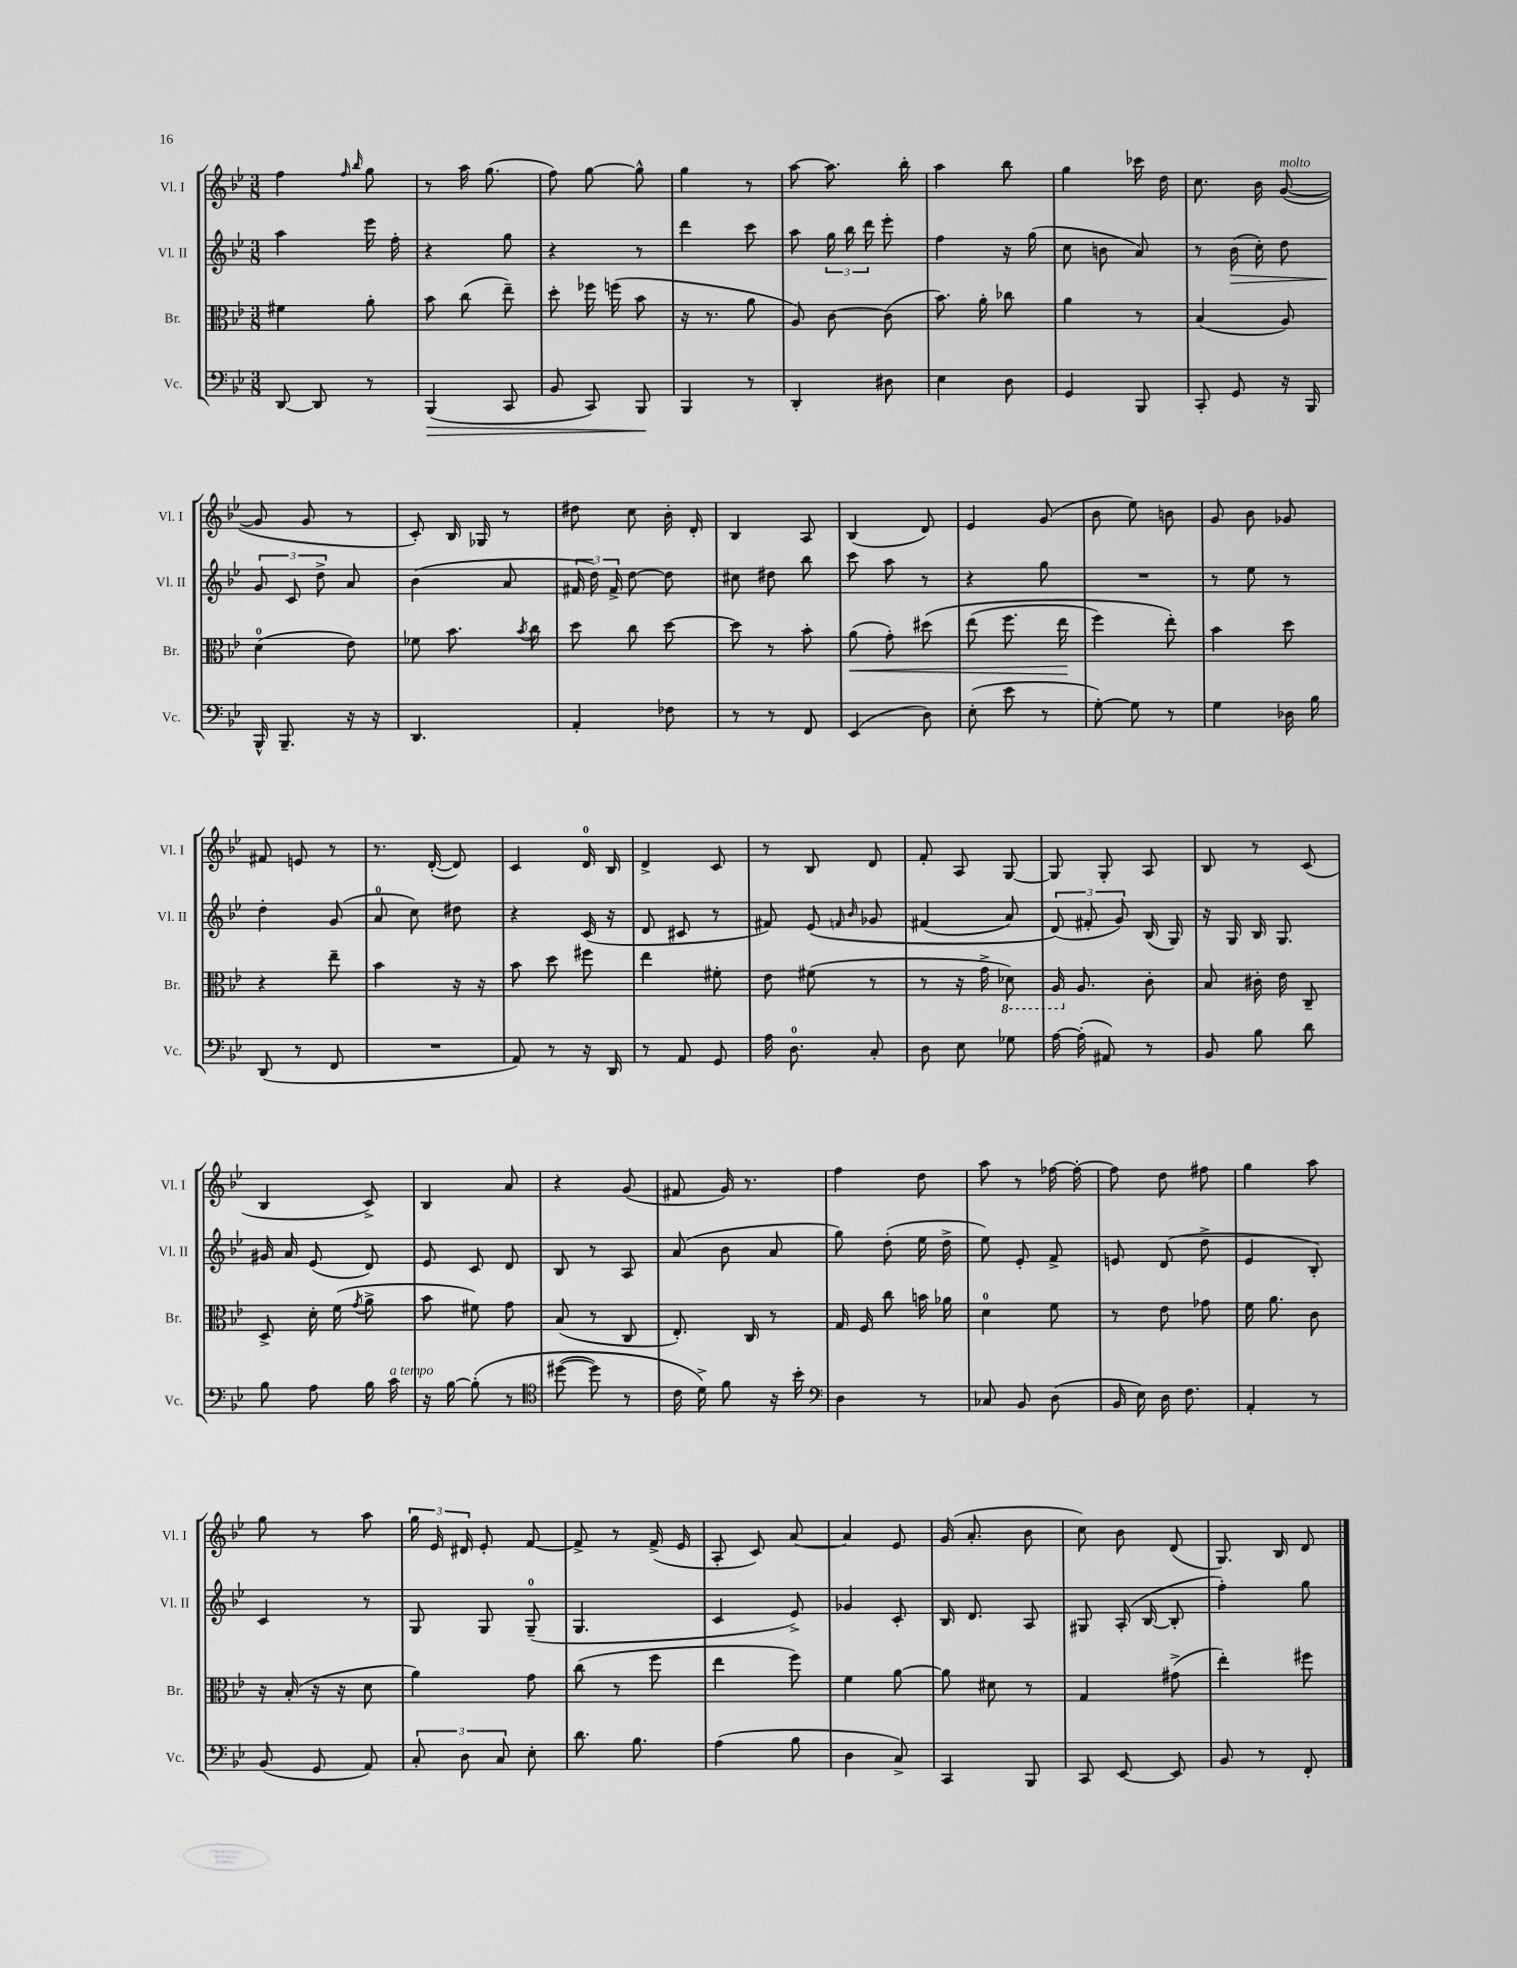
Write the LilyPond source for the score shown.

<<
\new StaffGroup <<
\new Staff = "s0" \with { instrumentName = "Vl. I" shortInstrumentName = "Vl. I" } {
    \clef treble \key bes \major \numericTimeSignature \time 3/8
    \autoBeamOff f''4 \grace { f''16 bes''16 } g''8 |
    r8 a''16 g''8.( |
    f''8) g''8~ g''8-^ |
    g''4 r8 |
    a''8~ a''8. bes''16-. |
    a''4 bes''8 |
    g''4 ces'''16 d''16 |
    c''8. bes'16 g'8~^\markup { \italic "molto" }( |
    g'8 g'8 r8 |
    c'8-.) bes16 ges16 r8 |
    dis''8 c''8 bes'16-. d'16-. |
    bes4 a8 |
    bes4( d'8) |
    ees'4 g'8( |
    bes'8 ees''8) b'8 |
    g'8 bes'8 ges'8 |
    fis'8 e'8 r8 |
    r8. d'16~-.( d'8) |
    c'4 d'16-0 bes16 |
    d'4-> c'8 |
    r8 bes8 d'8 |
    f'8-. a8 g8~ |
    g8 g8-. a8 |
    bes8 r8 c'8( |
    bes4 c'8->) |
    bes4 a'8 |
    r4 g'8( |
    fis'8 g'16) r8. |
    f''4 d''8 |
    a''8 r8 fes''16~ fes''16~-. |
    fes''8 d''8 fis''8 |
    g''4 a''8 |
    g''8 r8 a''8 |
    \tuplet 3/2 { g''16 ees'16 dis'16 } ees'8-. f'8~ |
    f'8-> r8 f'16->( ees'16 |
    a8-. c'8) a'8~ |
    a'4 ees'8 |
    g'16( a'8.-. bes'8 |
    c''8) bes'8 d'8( |
    g8.) bes16 d'8 \bar "|." |
}
\new Staff = "s1" \with { instrumentName = "Vl. II" shortInstrumentName = "Vl. II" } {
    \clef treble \key bes \major \numericTimeSignature \time 3/8
    \autoBeamOff a''4 ees'''16 f''16-. |
    r4 g''8 |
    r4 r8 |
    d'''4 c'''8 |
    a''8 \tuplet 3/2 { g''16 bes''16 d'''16 } ees'''8-. |
    f''4 r16 g''16( |
    c''8 b'8 a'8) |
    r8 bes'16\>( c''16-.) d''8 |
    \tuplet 3/2 { g'8\! c'8 d''8-> } a'8 |
    bes'4( a'8 |
    \tuplet 3/2 { fis'16 d''16) fis'16-> } d''8~ d''8 |
    cis''8 dis''8 bes''8 |
    c'''8 a''8 r8 |
    r4 g''8 |
    R4. |
    r8 ees''8 r8 |
    d''4-. g'8( |
    a'8-0 c''8) dis''8 |
    r4 c'16( r16 |
    d'8 cis'8 r8 |
    fis'8) ees'8\( \grace { f'16 bes'16 } ges'8 |
    fis'4( a'8) |
    \tuplet 3/2 { d'8(\) fis'8-. g'8) } bes16( g16) |
    r16 g16 bes16 g8. |
    gis'16 a'16 ees'8( d'8) |
    ees'8 c'8 d'8 |
    bes8 r8 a8 |
    a'8( bes'8 a'8 |
    g''8) d''8-.( ees''16 d''16-> |
    ees''8) ees'8-. f'8-> |
    e'8 d'8( d''8-> |
    ees'4 bes8-.) |
    c'4 r8 |
    g8 g8 g8-0--( |
    g4. |
    c'4 ees'8->) |
    ges'4 c'8-. |
    bes16 d'8. a8 |
    gis8 a16-.( bes16~ bes8-. |
    f''4-.) g''8 \bar "|." |
}
\new Staff = "s2" \with { instrumentName = "Br." shortInstrumentName = "Br." } {
    \clef alto \key bes \major \numericTimeSignature \time 3/8
    \autoBeamOff fis'4 a'8-. |
    bes'8 c''8( ees''8--) |
    d''8-. fes''16 f''16( bes'8 |
    r16 r8. a'8 |
    a8) c'8~ c'8( |
    bes'8.) a'16-. ces''8 |
    a'4 r8 |
    bes4( a8) |
    d'4-0( ees'8) |
    fes'8 bes'8. \acciaccatura { bes'8 } c''16 |
    d''8 c''8 d''8~ |
    d''8 r8 bes'8-. |
    a'8\<( g'8-.) dis''8\( |
    ees''8( f''8. ees''16\! |
    f''4) ees''8-.\) |
    bes'4 d''8 |
    r4 ees''8-- |
    bes'4 r16 r16 |
    bes'8 d''8 fis''8 |
    ees''4 fis'8-. |
    ees'8 fis'8( r8 |
    r8 r16 g'16-> \ottava #-1 des8) |
    a,16 \ottava #0 a8. c'8-. |
    bes8 cis'16-. ees'16 c8-- |
    d8-> d'16-. f'16( \acciaccatura { g'8 } a'8-> |
    bes'8 fis'8) g'8 |
    bes8( r8 c8 |
    ees8.-.) c16 r8 |
    g16 f16 c''8 b'16 aes'16 |
    d'4-0 f'8 |
    r8 ees'8 ges'8 |
    f'16 a'8. c'8 |
    r16 bes16-.( r16 r16 d'8 |
    a'4) g'8 |
    c''8( r8 f''8 |
    ees''4 f''8) |
    f'4 a'8~ |
    a'8 dis'8 r8 |
    g4 gis'8->( |
    ees''4-.) fis''8 \bar "|." |
}
\new Staff = "s3" \with { instrumentName = "Vc." shortInstrumentName = "Vc." } {
    \clef bass \key bes \major \numericTimeSignature \time 3/8
    \autoBeamOff d,8~ d,8 r8 |
    bes,,4\>( c,8 |
    bes,8 c,8) bes,,8\! |
    bes,,4 r8 |
    d,4-. dis8 |
    ees4 d8 |
    g,4 bes,,8 |
    c,8-. g,8 r16 bes,,16 |
    bes,,16-^ bes,,8.-- r16 r16 |
    d,4. |
    a,4-. fes8 |
    r8 r8 f,8 |
    ees,4( d8) |
    ees8-.( ees'8 r8 |
    g8~-.) g8 r8 |
    g4 des16 bes16 |
    d,8( r8 f,8 |
    R4. |
    a,8) r8 r16 d,16 |
    r8 a,8 g,8 |
    a16 d8.-0 c8-. |
    d8 ees8 ges8 |
    a16~ a16-.( ais,8) r8 |
    bes,8 bes8 d'8 |
    bes8 a8 bes16 c'16^\markup { \italic "a tempo" } |
    r16 bes16~ bes8-.\( r8 |
    \clef tenor dis''8~( dis''8) r8 |
    c'16 d'16->\) f'8 r16 bes'16-. |
    \clef bass d4 r8 |
    ces8 bes,8 d8( |
    bes,16 ees16) d16 f8. |
    a,4-. r8 |
    bes,8( g,8 a,8) |
    \tuplet 3/2 { c8-. d8 c8 } ees8-. |
    d'8. bes8. |
    a4( bes8 |
    d4 c8->) |
    c,4 bes,,8 |
    c,8 ees,8~ ees,8 |
    bes,8 r8 f,8-. \bar "|." |
}
>>
>>
\layout { \context { \Score \remove "Bar_number_engraver" } }
